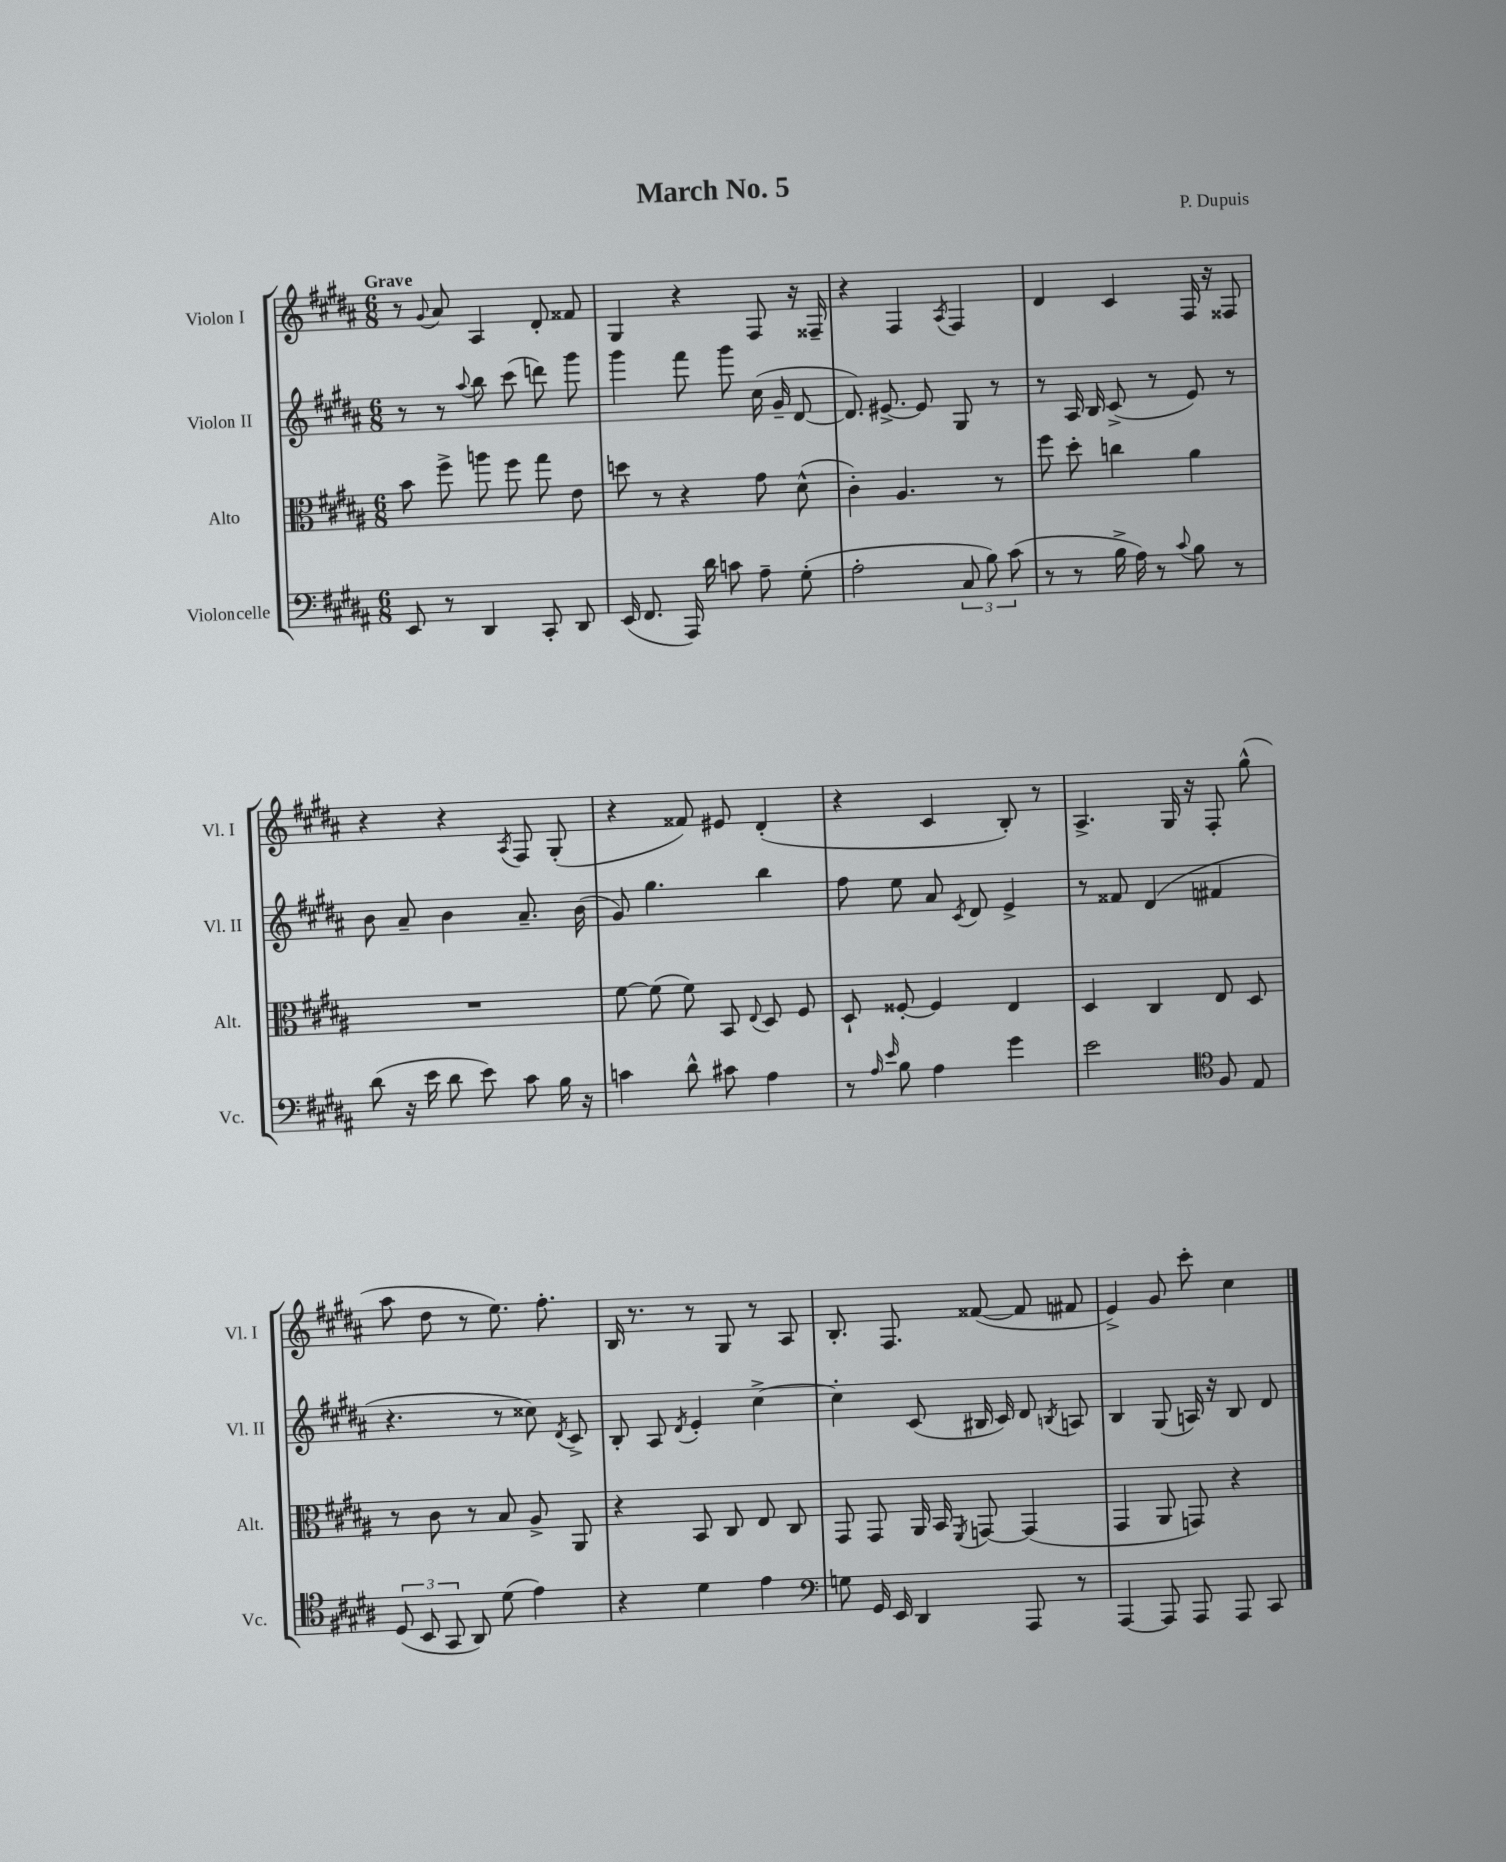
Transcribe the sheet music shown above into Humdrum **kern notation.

**kern	**kern	**kern	**kern
*part4	*part3	*part2	*part1
*staff4	*staff3	*staff2	*staff1
*I"Violoncelle	*I"Alto	*I"Violon II	*I"Violon I
*I'Vc.	*I'Alt.	*I'Vl. II	*I'Vl. I
*clefF4	*clefC3	*clefG2	*clefG2
*k[f#c#g#d#a#]	*k[f#c#g#d#a#]	*k[f#c#g#d#a#]	*k[f#c#g#d#a#]
*M6/8	*M6/8	*M6/8	*M6/8
=1	=1	=1	=1
!	!	!	!LO:TX:a:B:t=Grave
8EE/	8b\	8r	8r
.	.	.	8qqg#/
8r	8ff#^\	8r	8a#/
.	.	8qqaa#/	.
4DD#/	8aan\	8bb\	4A#/
.	8ff#\	(8ccc#\	.
8CC#'/	8gg#\	8dddn\)	8d#'/
8DD#/	8e\	8ggg#\	8f##X/
=2	=2	=2	=2
(16EE/	8ddn\	4ggg#\	4G#/
8.FF#/	.	.	.
.	8r	.	.
16AAA#/)	4r	8fff#\	4r
16d#\	.	.	.
8cn\	.	8ggg#\	.
8A#~\	8g#\	(16cc#\	8F#/
.	.	16g#~/	.
(8G#'\	(8d#^^\	[8d#/	16r
.	.	.	16F##X~/
=3	=3	=3	=3
2A#'\	4c#'\)	8.d#/])	4r
.	.	[8.e#X^/	.
.	4.A#/	.	4F#/
.	.	8e#/]	.
.	.	.	8qA#/
12C#/	.	8G#/	4F#/
12B\)	.	.	.
.	8r	8r	.
(12c#\	.	.	.
=4	=4	=4	=4
8r	8ff#\	8r	4d#/
8r	8dd#'\	16A#/	.
.	.	16B/	.
16B^\	4ccn\	(8c#^/	4c#/
16A#\)	.	.	.
8r	.	8r	.
8qqc#/	.	.	.
8B\	4a#\	8e/)	16F#/
.	.	.	16r
8r	.	8r	8F##X/
!!LO:LB:g=z
=5	=5	=5	=5
(8d#\	2.r	8b\	4r
16r	.	8a#~/	.
16e\	.	.	.
8d#\	.	4b\	4r
8e\)	.	.	.
.	.	.	8qA#/
8c#\	.	8.a#~/	8F#/
16B\	.	.	(8G#'/
16r	.	(16b\	.
=6	=6	=6	=6
4cn\	[8f#\	8g#/)	4r
.	(8f#\]	4.gg#\	.
8d#^^\	8f#\)	.	8f##X/)
8c#X\	8BB/	.	8e#X/
.	8qqE/	.	.
4A#\	8D#/	4bb\	(4d#'/
.	8F#/	.	.
=7	=7	=7	=7
8r	8D#`/	8ff#\	4r
16qqA#/	.	.	.
16qqe/	.	.	.
8B\	[8F##X'/	8ee\	.
4A#\	4F##/]	8a#/	4c#/
.	.	8qc#/	.
.	.	8d#/	.
4g#\	4E/	4e^/	8B'/)
.	.	.	8r
=8	=8	=8	=8
2e\	4D#/	8r	4.A#^/
.	.	8f##X/	.
.	4C#/	(4d#/	.
.	.	.	16G#/
.	.	.	16r
*clefC4	*	*	*
8F#/	8E/	4f#X/	8F#'/
8E/	8D#/	.	(8gg#^^\
!!LO:LB:g=z
=9	=9	=9	=9
(12D#/	8r	4.r	8aa#\
12BB/	.	.	.
.	8c#\	.	8dd#\
12GG#/	.	.	.
8AA#/)	8r	.	8r
(8d#\	8B/	8r	8.ee\)
4e\)	8A#^/	8cc##X\)	.
.	.	.	8.ff#'\
.	.	8qd#/	.
.	8AA#/	8c#^/	.
=10	=10	=10	=10
4r	4r	8B'/	16B/
.	.	.	8.r
.	.	8A#/	.
.	.	8qd#/	.
4d#\	8BB/	4e'/	8r
.	8C#/	.	8G#/
4e\	8E/	[4cc#^\	8r
.	8C#/	.	8A#/
=11	=11	=11	=11
*clefF4	*	*	*
8Gn\	8GG#/	4cc#'\]	8.B'/
16GG#/	8GG#/	.	.
16EE/	.	.	8.F#/
4DD#/	16AA#/	(8c#/	.
.	16BB/	.	.
.	8qFF#/	.	.
.	[8GGn/	16B#X/	([8f##X/
.	.	16c#/)	.
8AAA#/	(4GG/]	8d#/	8f##/]
.	.	8qBn/	.
8r	.	8An/	8f#X/
=12	=12	=12	=12
[4AAA#/	4GG#/	4B/	4e^/)
8AAA#/]	8AA#/	(8G#/	8g#/
8AAA#/	8GGn/)	16An/)	8ccc#'\
.	.	16r	.
8AAA#/	4r	8B/	4cc#\
8CC#/	.	8d#/	.
==	==	==	==
*-	*-	*-	*-
